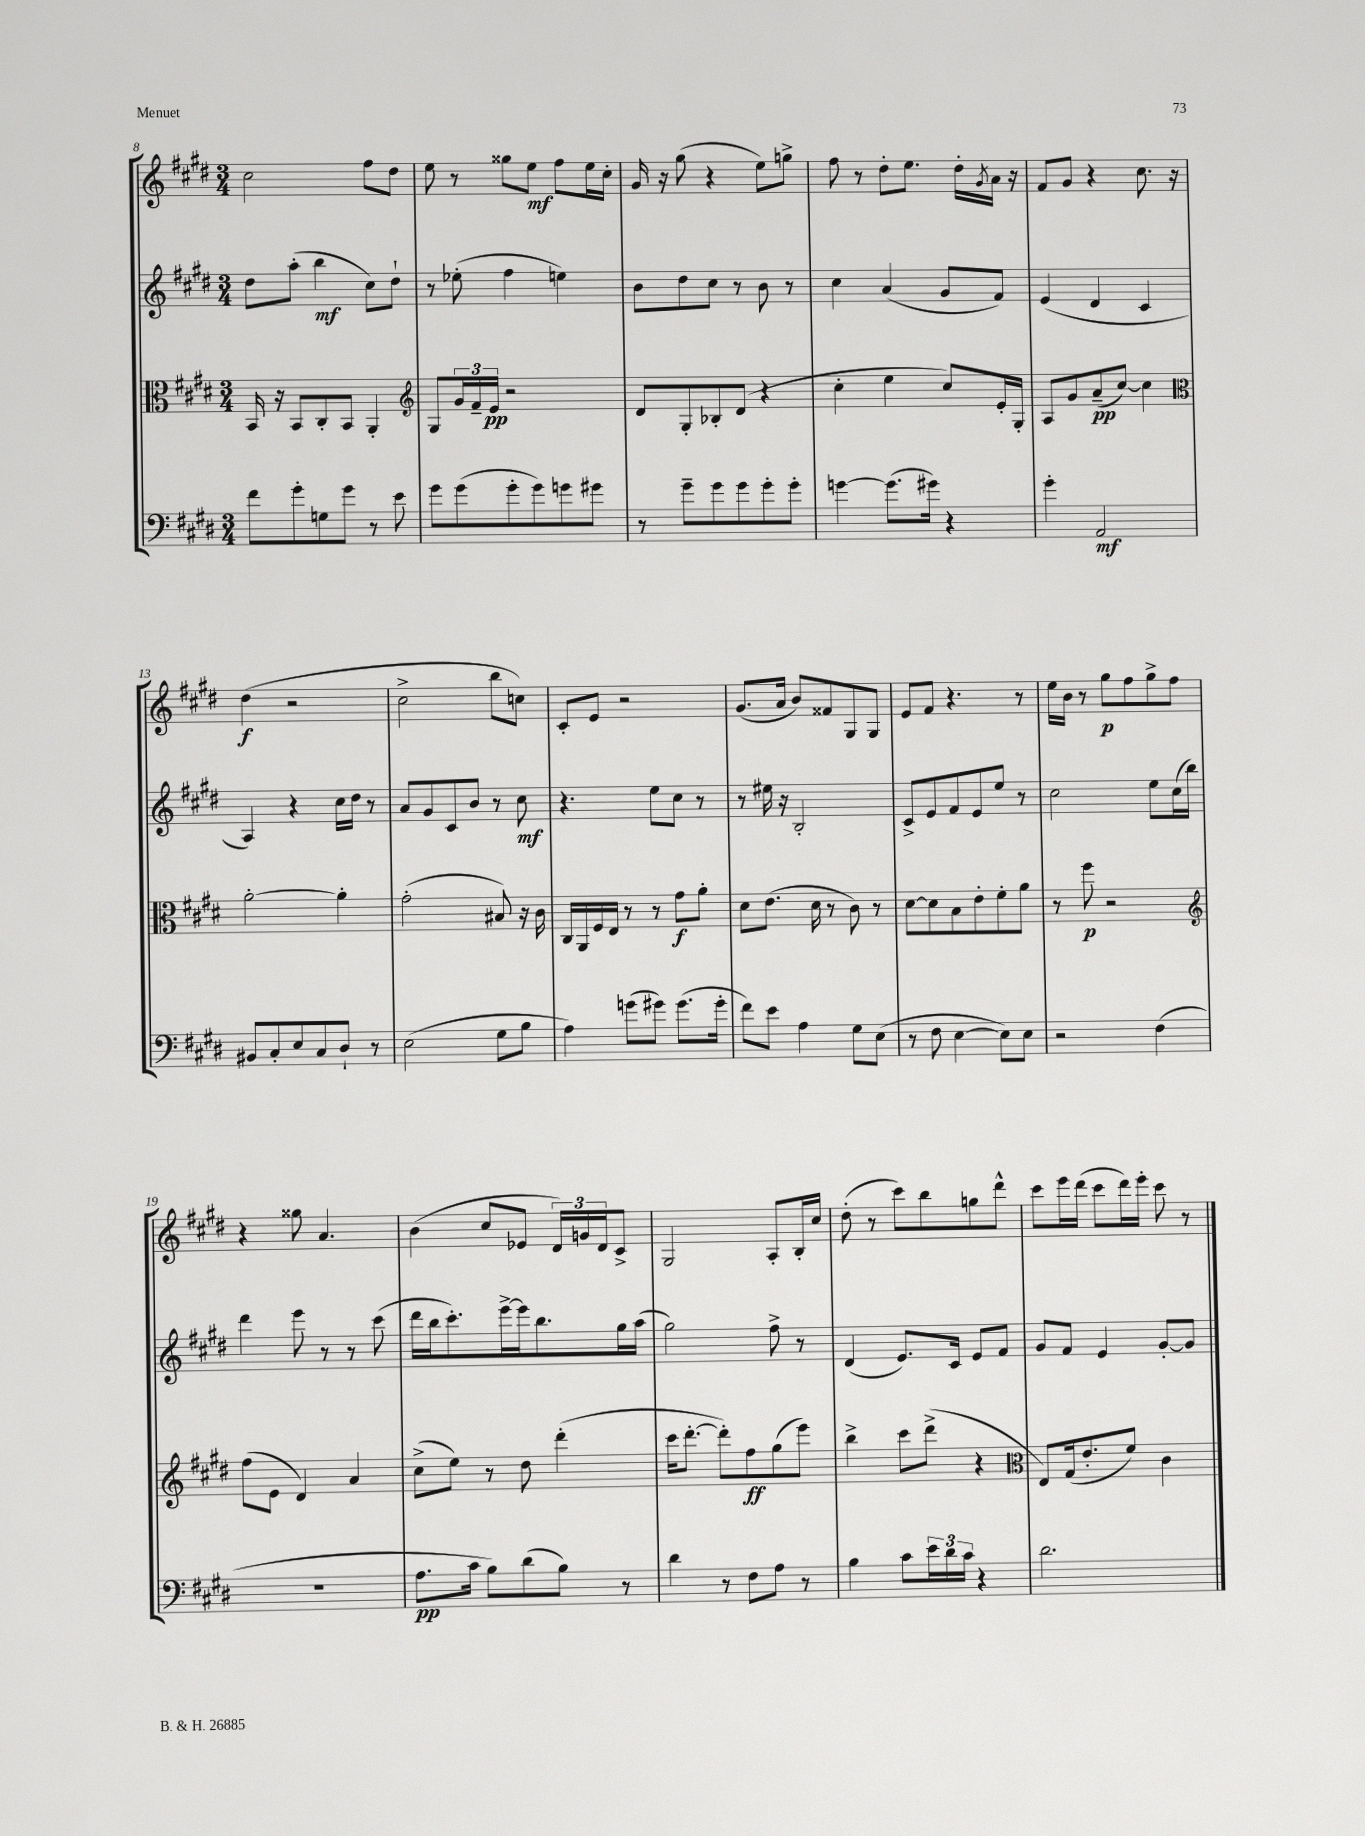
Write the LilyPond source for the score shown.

<<
\new StaffGroup <<
\new Staff = "s0" {
    \clef treble \key e \major \numericTimeSignature \time 3/4
    cis''2 fis''8 dis''8 |
    e''8 r8 gisis''8 e''8\mf fis''8 e''16 cis''16-. |
    gis'16 r16 gis''8( r4 e''8) g''8-> |
    fis''8 r8 dis''8-. e''8. dis''16-. \acciaccatura { gis'8 } a'16 r16 |
    fis'8 gis'8 r4 cis''8. r16 |
    dis''4\f( r2 |
    cis''2-> b''8 c''8) |
    cis'8-. e'8 r2 |
    gis'8.( a'16 b'8) fisis'8 gis8 gis8 |
    e'8 fis'8 r4. r8 |
    e''16 b'16 r8 gis''8\p fis''8 gis''8-> fis''8 |
    r4 gisis''8 a'4. |
    b'4( cis''8 ees'8 \tuplet 3/2 { dis'16) g'16 dis'16 } cis'8-> |
    gis2 a8-. b16-. cis''16 |
    dis''8-.( r8 cis'''8) b''8 g''8 dis'''8-^ |
    cis'''8 e'''16 dis'''16( cis'''8 dis'''16) e'''16-. cis'''8 r8 \bar "|." |
}
\new Staff = "s1" {
    \clef treble \key e \major \numericTimeSignature \time 3/4
    dis''8 a''8-.( b''4\mf cis''8) dis''8-! |
    r8 ees''8-.( fis''4 e''4) |
    b'8 dis''8 cis''8 r8 b'8 r8 |
    cis''4 a'4( gis'8 fis'8) |
    e'4( dis'4 cis'4 |
    a4) r4 cis''16 dis''16 r8 |
    a'8 gis'8 cis'8 b'8 r8 cis''8\mf |
    r4. e''8 cis''8 r8 |
    r8 eis''16 r16 b2-. |
    cis'8-> e'8 fis'8 e'8 e''8 r8 |
    cis''2 e''8 cis''16( b''16) |
    dis'''4 e'''8 r8 r8 cis'''8( |
    dis'''16 b''16 cis'''8.-.) e'''16~-> e'''16 b''8. gis''16 a''16( |
    gis''2) fis''8-> r8 |
    dis'4( e'8.) cis'16 e'8 fis'8 |
    gis'8 fis'8 e'4 gis'8~-. gis'8 \bar "|." |
}
\new Staff = "s2" {
    \clef alto \key e \major \numericTimeSignature \time 3/4
    b,16 r16 b,8 cis8-. b,8 a,4-. |
    \clef treble gis8 \tuplet 3/2 { gis'16 fis'16-- e'16\pp } r2 |
    dis'8 gis8-. bes8-. dis'8( r4 |
    cis''4-. e''4 cis''8) e'16-. gis16-. |
    a8 gis'8 a'8--\pp( cis''8~) cis''4 |
    \clef alto a'2~-. a'4-. |
    gis'2-.( bis8) r16 cis'16 |
    cis16 a,16 fis16 e16 r8 r8 gis'8\f a'8-. |
    dis'8 e'8.( dis'16 r8 cis'8) r8 |
    dis'8~ dis'8 b8 e'8-. fis'8-. a'8 |
    r8 fis''8\p r2 |
    \clef treble fis''8( e'8 dis'4) a'4 |
    cis''8->( e''8) r8 dis''8 dis'''4-.( |
    cis'''16 dis'''8.~-. dis'''8-.) fis''8\ff gis''8( e'''8) |
    b''4-> cis'''8 dis'''8->( r4 |
    \clef alto e8) gis16( e'8.-. fis'8) cis'4 \bar "|." |
}
\new Staff = "s3" {
    \clef bass \key e \major \numericTimeSignature \time 3/4
    fis'8 gis'8-. g8 gis'8 r8 e'8 |
    gis'8 gis'8( gis'8-. gis'8) g'8 gis'8 |
    r8 gis'8-- gis'8 gis'8 gis'8-. gis'8-. |
    g'4~ g'8.( gis'16) r4 |
    gis'4-. a,2\mf |
    bis,8 cis8-. e8 cis8 dis8-! r8 |
    e2( gis8 b8 |
    a4) g'8( gis'8) gis'8.( gis'16-. |
    fis'8) e'8 a4 gis8 e8( |
    r8 fis8 e4~ e8) e8 |
    r2 fis4( |
    R2. |
    a8.\pp cis'16 b8) dis'8( b8) r8 |
    dis'4 r8 fis8 a8 r8 |
    b4 cis'8 \tuplet 3/2 { e'16 dis'16 cis'16 } r4 |
    dis'2. \bar "|." |
}
>>
>>
\layout { \context { \Score currentBarNumber = #8 } }
